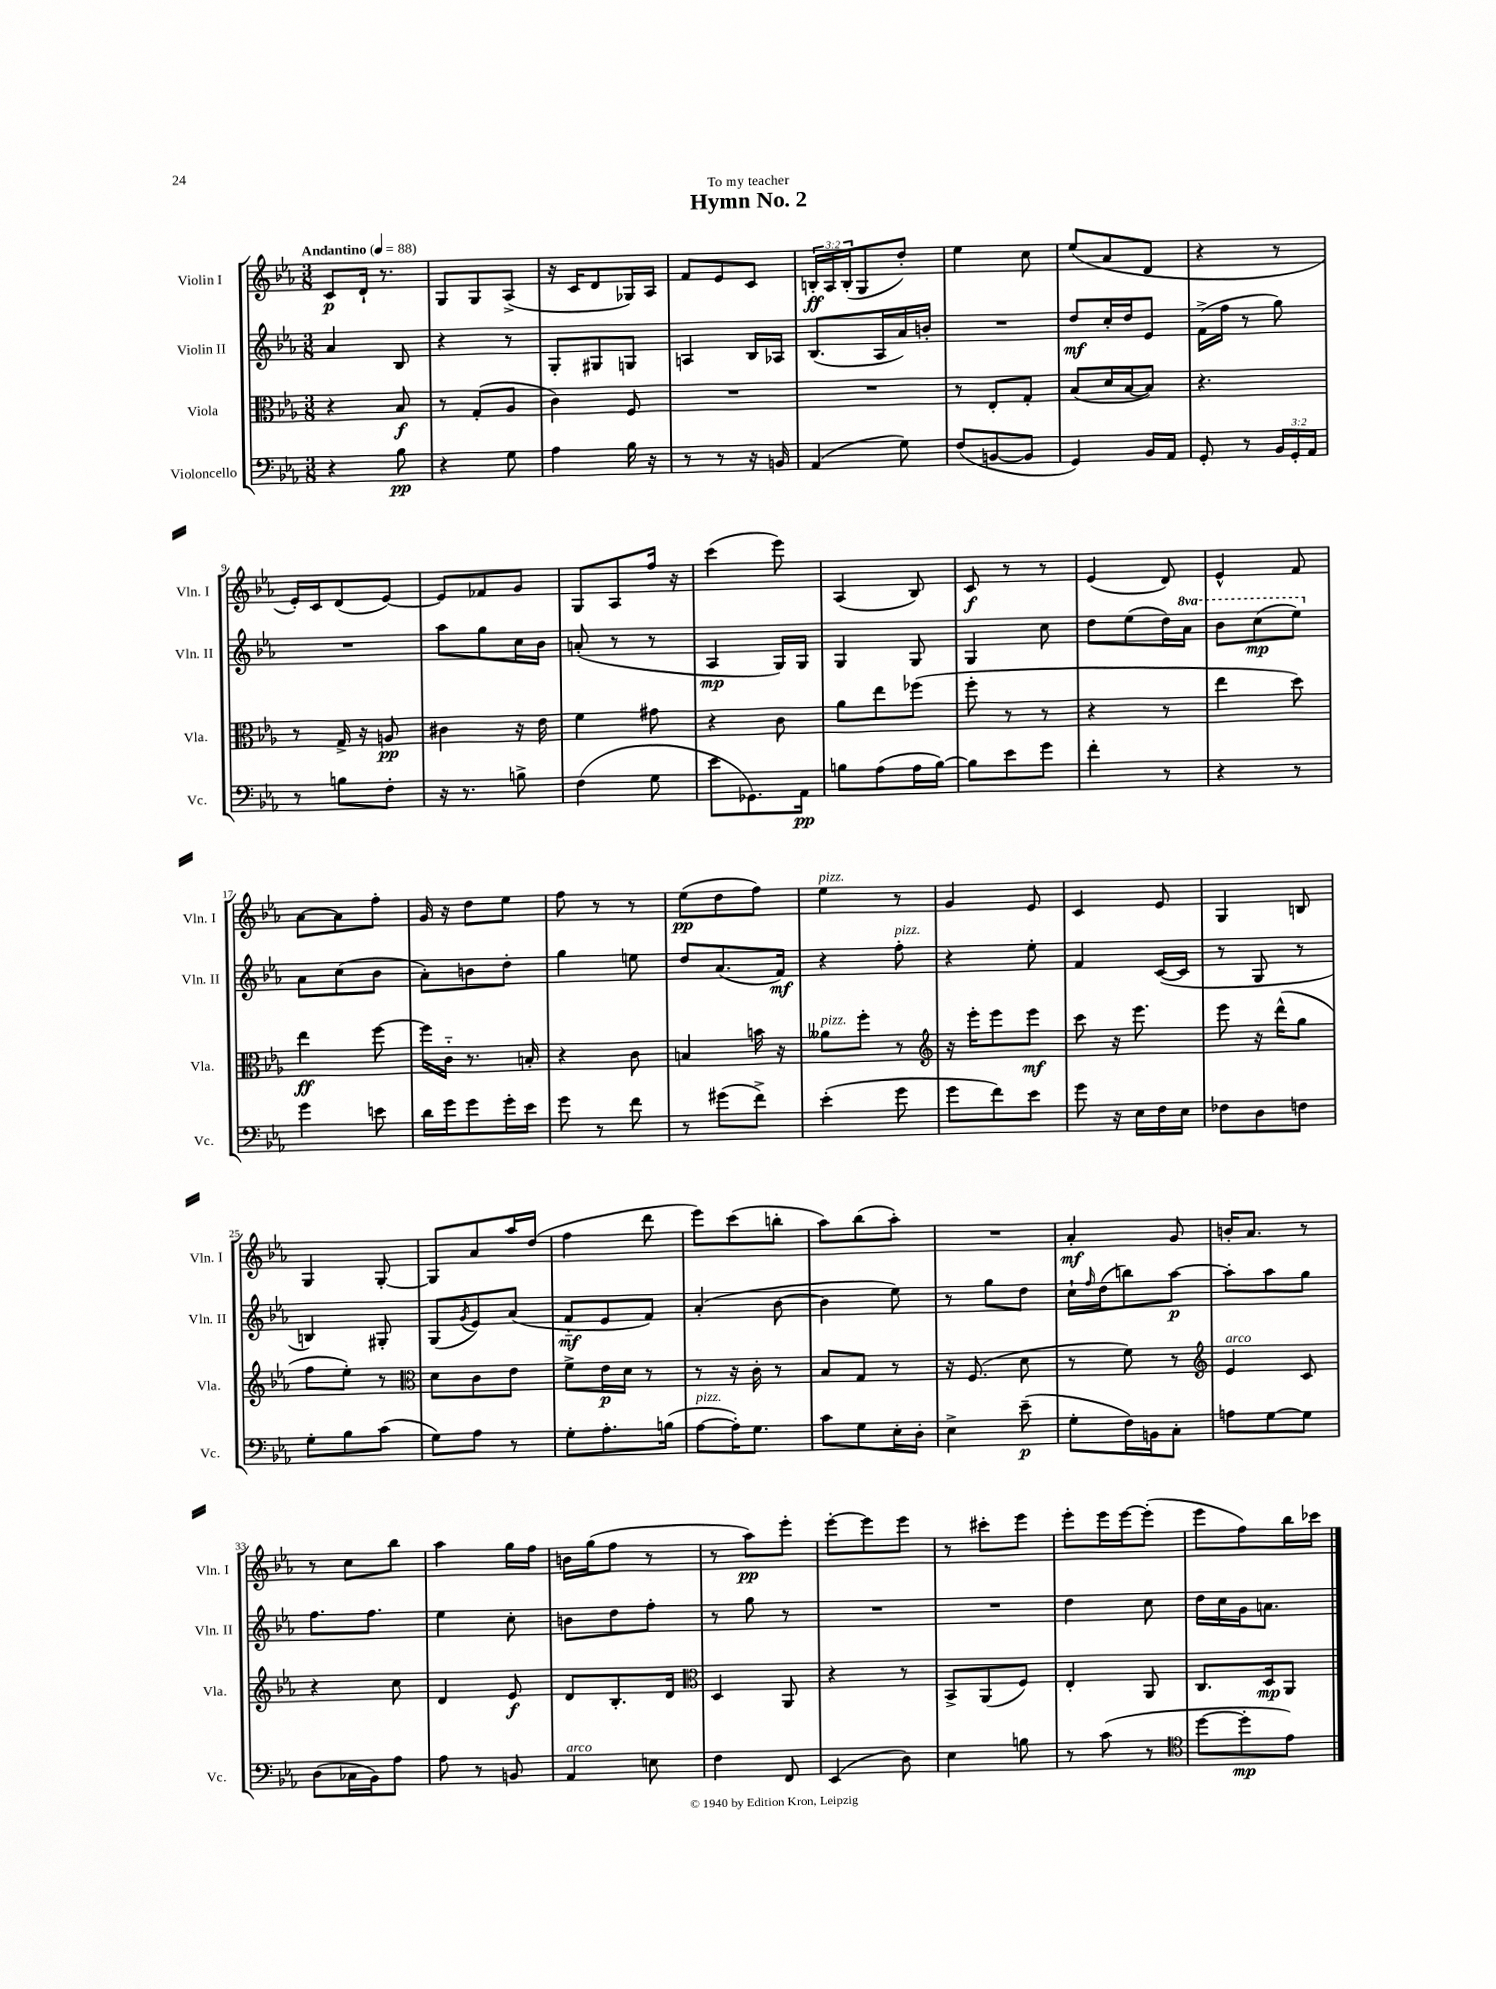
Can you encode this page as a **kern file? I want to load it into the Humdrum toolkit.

**kern	**kern	**kern	**kern
*staff4	*staff3	*staff2	*staff1
*clefF4	*clefC3	*clefG2	*clefG2
*k[b-e-a-]	*k[b-e-a-]	*k[b-e-a-]	*k[b-e-a-]
*M3/8	*M3/8	*M3/8	*M3/8
*MM88	*MM88	*MM88	*MM88
4r	4r	4a-	8c
.	.	.	16d`
.	.	.	8.r
8B-	8B-	8B-	.
=	=	=	=
4r	8r	4r	8G
.	(8G'	.	8G
8G	8A-	8r	(8A-^
=	=	=	=
4A-	4c)	8G'	16r
.	.	.	16c
.	.	8G#	8d
16B-	8F	8G	16G-)
16r	.	.	16A-
=	=	=	=
8r	4.r	4A	8f
8r	.	.	8e-
16r	.	16B-	8c
16BB	.	16A-	.
=	=	=	=
(4AA-	4.r	(8.B-	24B'
.	.	.	24A-
.	.	.	(24B'
.	.	.	8G
.	.	16A-	.
8G)	.	16a-)	8dd')
.	.	16b'	.
=	=	=	=
(8F	8r	4.r	4ee-
[8BB	8E-'	.	.
8BB]	8G'	.	8cc
=	=	=	=
4GG)	(8B-	8dd	(8ee-
.	16d	16cc'	8a-
.	[16B-	16dd	.
16BB-	8B-])	8e-	8d
16AA-	.	.	.
=	=	=	=
8GG'	4.r	(16f^	4r
.	.	16ff	.
8r	.	8r	.
24BB-	.	8gg)	8r
24GG'	.	.	.
24AA-	.	.	.
=	=	=	=
8r	8r	4.r	16e-')
.	.	.	16c
8B	16G^	.	(8d
.	16r	.	.
8F'	8A	.	[8e-)
=	=	=	=
16r	4c#	8aa-	8e-]
8.r	.	.	.
.	.	8gg	8f-
8B^	16r	16cc	8g
.	16e-	16b-	.
=	=	=	=
(4F	4f	(8a'	8G
.	.	8r	8A-
8G	8g#	8r	16ff
.	.	.	16r
=	=	=	=
8e-	4r	4A-	(4ccc
8.GG-)	.	.	.
.	8c	16G)	8eee-)
16AA-	.	16G	.
=	=	=	=
8B	8a-	4G	(4A-
(8A-	8ee-	.	.
16A-	(8ff-	8G	8B-)
[16B)	.	.	.
=	=	=	=
8B]	8ff'	4G	8c
8e-	8r	.	8r
8g	8r	8cc	8r
=	=	=	=
4f'	4r	8dd	(4e-
.	.	(8ee-	.
8r	8r	16dd)	8d)
.	.	16aa-	.
=	=	=	=
4r	4ee-	8bb-	4e-^^
.	.	(8ccc	.
8r	8dd)	8eee-)	8f
=	=	=	=
4g	4ee-	8a-	[8a-
.	.	(8cc	8a-]
8e	[8ff	8b-	8ff'
=	=	=	=
16d	16ff]	8a-')	16g
16g	16c'~	.	16r
8g	8.r	8b	8dd
16g'	.	8dd'	8ee-
16e-	16B'	.	.
=	=	=	=
8g	4r	4gg	8ff
8r	.	.	8r
8f	8c	8ee	8r
=	=	=	=
8r	4B	8dd	(8ee-
(8g#	.	(8.a-	8dd
8f^)	16b	.	8ff)
.	16r	16f)	.
=	=	=	=
(4e-'	8a--	4r	4ee-
.	8ff'	.	.
8g	8r	8ff'	8r
=	=	=	=
*	*clefG2	*	*
8g	16r	4r	4g
.	16eee-'	.	.
8f)	8eee-	.	.
8e-	8eee-	8ee-'	8e-
=	=	=	=
8g	8ccc	4f	4c
16r	16r	.	.
16E-	8.eee-	.	.
16F	.	([16c	8e-
16E-	.	16c]	.
=	=	=	=
8F-	8eee-	8r	4G
8D	16r	8G	.
.	(16ddd^^	.	.
8F	8gg	8r	8B
=	=	=	=
8G'	8ff	4B)	4G
8B-	8ee-')	.	.
(8c	8r	8G#'	[8G'
=	=	=	=
*	*clefC3	*	*
8G)	8d	(8G	8G]
.	.	8qg	.
8A-	8c	8e-)	8a-
8r	8e-	(8a-	16aa-
.	.	.	(16dd
=	=	=	=
8G'	8f^	8f'~	4ff
8.A-'	16e-	8e-	.
.	16d	.	.
.	8r	8f)	8ddd
(16B	.	.	.
=	=	=	=
[8A-	8r	(4a-'	8eee-)
16A-'])	16r	.	(8ccc
8.G	16c'	.	.
.	8r	[8b-	8bb'
=	=	=	=
8c	8B-	4b-]	8aa-)
8G	8G	.	(8bb-
16E-'	8r	8ee-)	8aa-')
16D'	.	.	.
=	=	=	=
4E-^	16r	8r	4.r
.	(8.F	.	.
.	.	8gg	.
(8e-~	8d	8dd	.
=	=	=	=
8G'	8r	16cc`	4a-'
.	.	16qqff	.
.	.	(16dd	.
16F)	8f)	8bb)	.
16BB	.	.	.
8C'	8r	[8aa-	8g
=	=	=	=
*	*clefG2	*	*
8A	4e-	8aa-']	16b'
.	.	.	8.a-
[8G	.	8aa-	.
8G]	8c	8gg	8r
=	=	=	=
(8D	4r	8.ff	8r
16C-	.	.	8cc
16BB-)	.	8.ff	.
8A-	8cc	.	8bb-
=	=	=	=
8A-	4d	4ee-	4aa-
8r	.	.	.
8BB	8e-	8cc'	16gg
.	.	.	16ff
=	=	=	=
4AA-	8d	8b	16b
.	.	.	(16gg
.	8.B-'	8dd	8ff
8E	.	8ff'	8r
.	16d	.	.
=	=	=	=
*	*clefC3	*	*
4F	4D	8r	8r
.	.	8gg	8aa-)
8FF	8AA-	8r	8eee-'
=	=	=	=
(4EE-	4r	4.r	[8eee-'
.	.	.	8eee-]
8D)	8r	.	8eee-
=	=	=	=
4E-	8BB-^	4.r	8r
.	(8AA-	.	8ccc#'
8B	8F)	.	8eee-
=	=	=	=
8r	4E-'	4dd	8eee-'
(8c	.	.	16eee-
.	.	.	[16eee-
8r	8AA-	8cc	(8eee-']
=	=	=	=
*clefC4	*	*	*
[8dd	8.C	16dd	8eee-
.	.	16cc	.
8dd']	.	16g	8ff)
.	16D	8.a	.
8e-)	8AA-	.	16bb-
.	.	.	16ccc-
==	==	==	==
*-	*-	*-	*-
